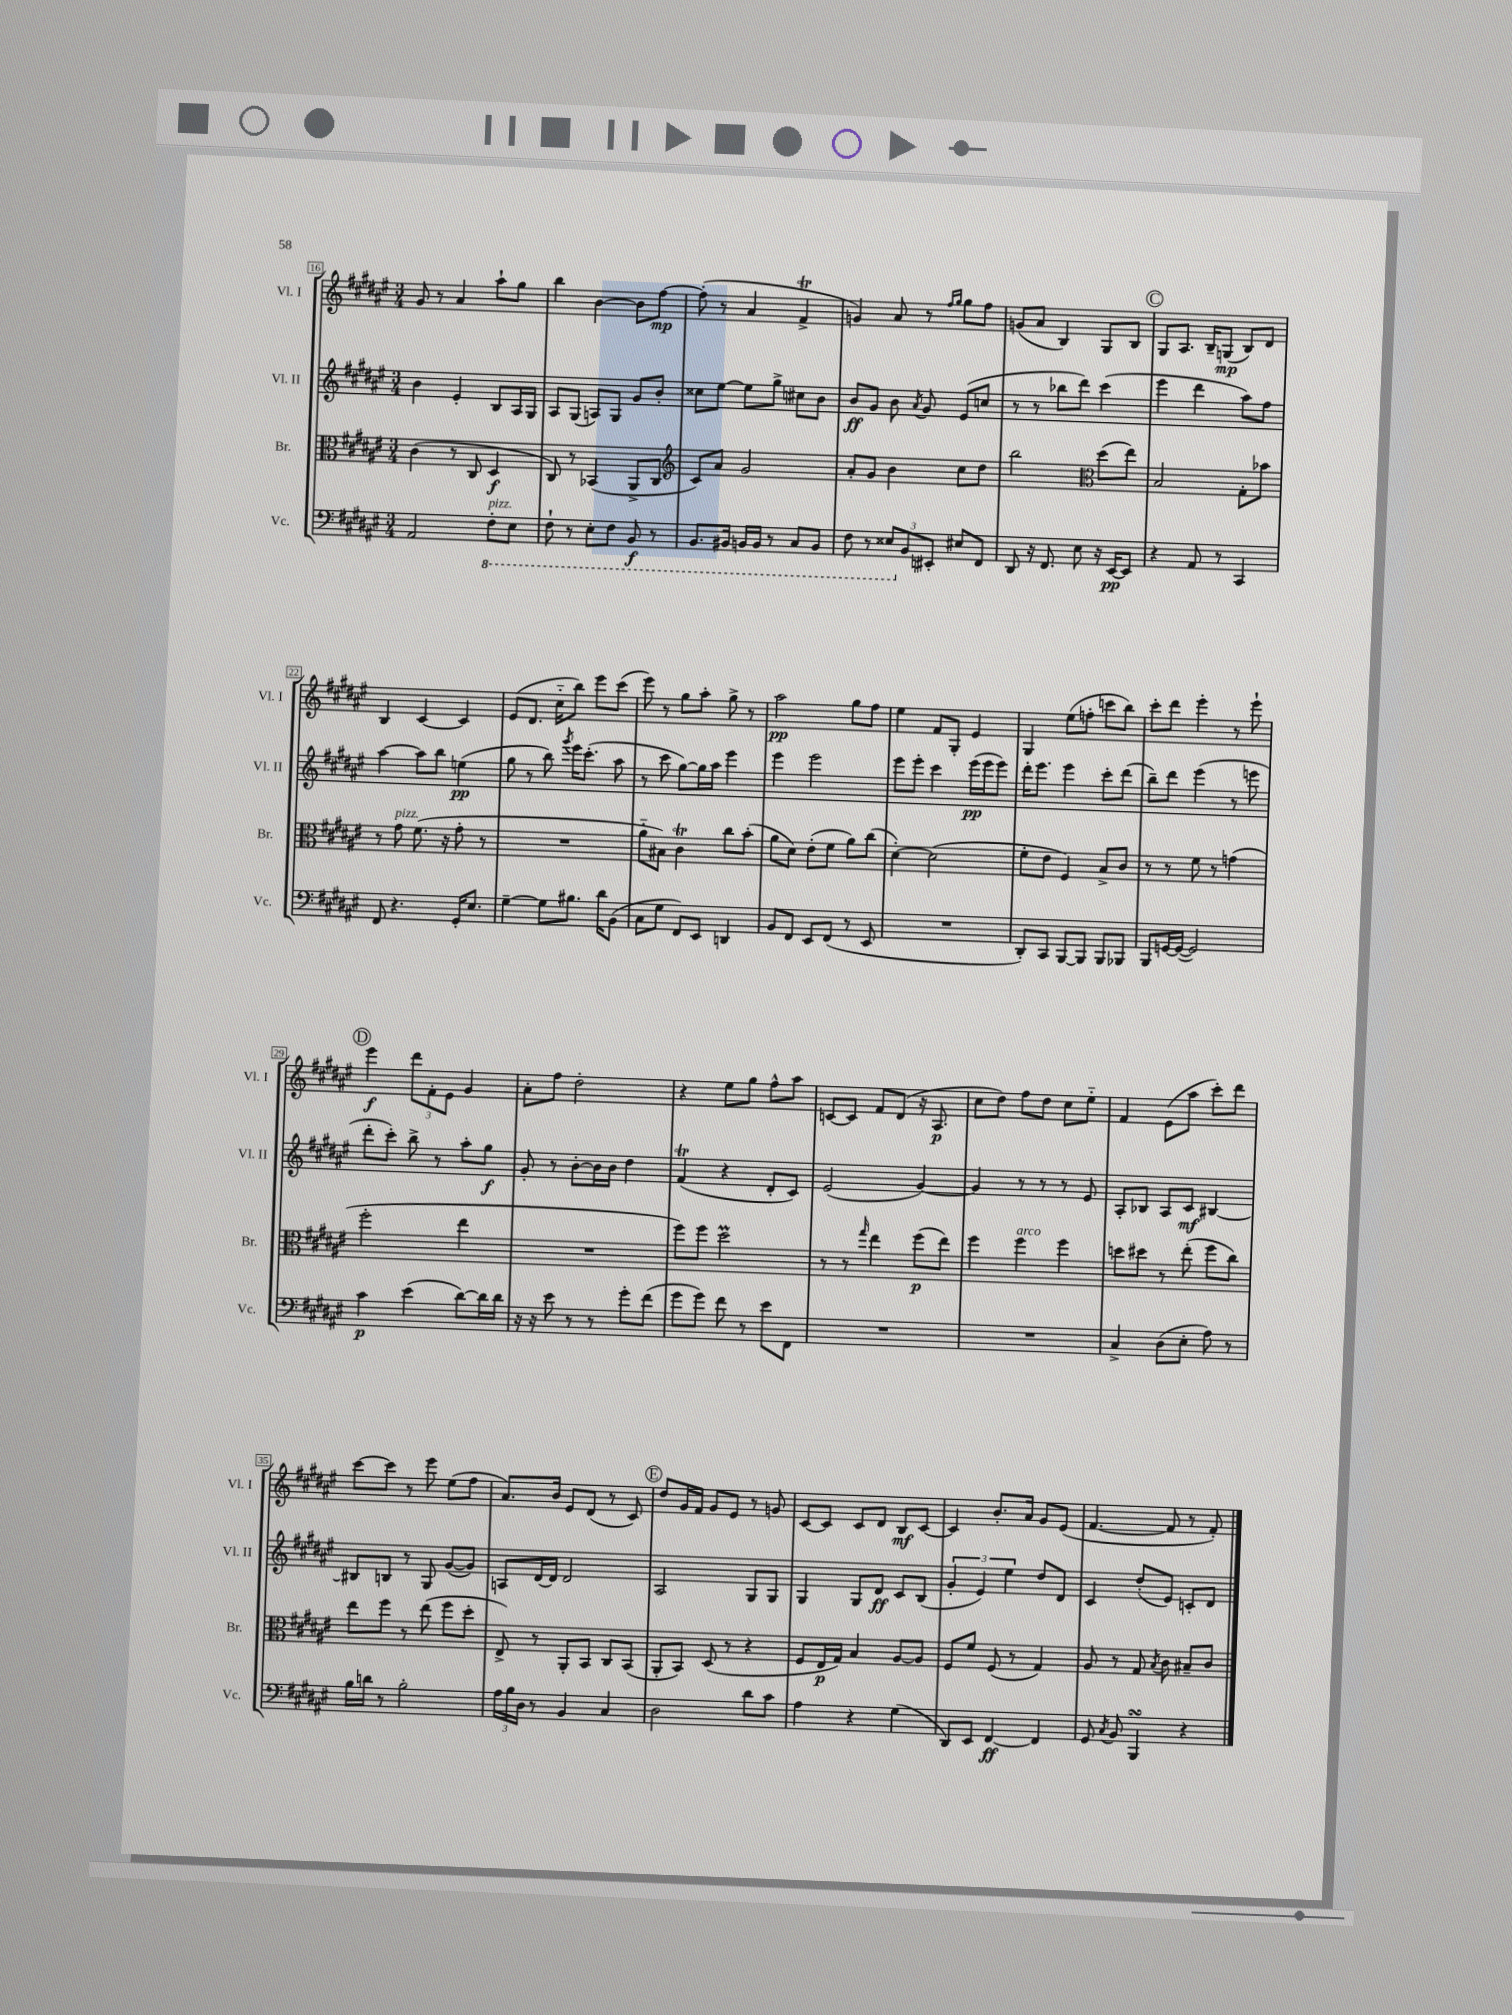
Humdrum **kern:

**kern	**kern	**kern	**kern
*staff4	*staff3	*staff2	*staff1
*clefF4	*clefC3	*clefG2	*clefG2
*k[f#c#g#d#a#e#]	*k[f#c#g#d#a#e#]	*k[f#c#g#d#a#e#]	*k[f#c#g#d#a#e#]
*M3/4	*M3/4	*M3/4	*M3/4
2AA#	(4c#	4b	8g#
.	.	.	8r
.	8r	4e#'	4a#
.	8C#	.	.
8FF#'	4D#	8B	8aa#`
8EE#	.	16A#	8gg#
.	.	16G#	.
=	=	=	=
8FF#`	8C#)	8A#	4bb
8r	8r	(8G#	.
8EE#'	(4BB-	8A)	[4b
8FF#	.	8G#	.
8BBB	8AA#^	8g#	8b]
8r	8C#	8b'	[8ff#
=	=	=	=
*	*clefG2	*	*
8.BBB	8c#)	8cc##	(8ff#']
.	8a#	[8ee#	8r
16BBB#	.	.	.
16BBB	2g#	8ee#]	4a#
16BBB	.	.	.
8r	.	8gg#^	.
8CC#	.	8cc#	4f#^
8BBB	.	8b	.
=	=	=	=
8FF#	8a#'	8b	4g)
8r	8g#	8g#	.
12EE##	4b	8b	8a#
12BB	.	.	.
.	.	8qa#	.
.	.	8g#	8r
12EE#'	.	.	.
.	.	.	16qqff#
.	.	.	16qqgg#
8E#	8cc#	(8e#	8gg#
8FF#	8dd#	8cc	8ff#
=	=	=	=
8DD#	2bb	8r	(8g
16r	.	8r	8a#
8.FF#	.	.	.
.	.	8bb-	4B)
8E#	.	8ddd#)	.
*	*clefC3	*	*
16r	(8dd#	(4ccc#	8G#
[16EE#	.	.	.
8EE#]	8ee#)	.	8B
=	=	=	=
4r	2B	4eee#	8G#
.	.	.	8.A#
8AA#	.	4ddd#	.
.	.	.	16B~
8r	.	.	(8G
4CC#	8G#'	8aa#)	8B)
.	8b-	8ff#	8d#
=	=	=	=
8FF#	8r	[4aa#	4B
4.r	8g#	.	.
.	(8.f#	8aa#]	[4c#
.	.	8bb	.
.	16r	.	.
16GG#'	8g#'	(4ee	4c#]
8.E#	.	.	.
.	8r	.	.
=	=	=	=
[4G#~	2.r	8gg#	(8e#
.	.	8r	8.d#
8G#]	.	8bb)	.
.	.	.	16cc#'~
.	.	8qggg#	.
8.B#	.	16eee#	8bb)
.	.	(8.ccc#'	.
.	.	.	8eee#
16d#	.	.	.
(8BB	.	8aa#	(8ccc#
=	=	=	=
8C#	8a#'~	8r	8eee#)
8G#	8B#)	8ccc#	8r
8FF#)	4c#	[8gg#)	8gg#
8EE#	.	16gg#]	8aa#'
.	.	16aa#	.
4DD	8cc#	4eee#	8gg#^
.	(8b'	.	8r
=	=	=	=
8BB	8a#	4eee#	2aa#
8FF#	8d#)	.	.
8EE#	(8e#'	2eee#	.
(8FF#	8f#	.	.
8r	8a#)	.	8gg#
8EE#	(8cc#	.	8ff#
=	=	=	=
2.r	[4d#')	8eee#	4ee#
.	.	8eee#'	.
.	(2d#]	4ccc#	8f#
.	.	.	8G#'
.	.	(16eee#	4e#
.	.	16eee#	.
.	.	8eee#)	.
=	=	=	=
8DD#')	8f#'	16ddd#'	4G#
.	.	8.eee#	.
8CC#	8e#	.	.
[8BBB	4F#)	4eee#	(8ee#
8BBB]	.	.	8ff'
8BBB	8B^	8ccc#'	8ccc
8BBB-	8c#	(8ddd#	8bb)
=	=	=	=
8BBB	8r	8bb~)	8ccc#'
[16GG	8r	8ddd#	8ddd#
(16GG_	.	.	.
2GG])	8f#	(4eee#	4eee#'
.	8r	.	.
.	(4g	8r	8r
.	.	8eee	8eee#`
=	=	=	=
4c#	2ff#'	8ddd#'	4eee#
.	.	8ccc#')	.
(4e#	.	8bb^	12ddd#
.	.	.	12f#'
.	.	8r	.
.	.	.	12e#
[8d#)	4ee#	8aa#'	4g#
16d#]	.	8gg#	.
16d#	.	.	.
=	=	=	=
16r	2.r	8g#'	8a#'
16r	.	.	.
8e#	.	8r	8ff#
8r	.	[8b'	2dd#'
8r	.	16b]	.
.	.	16b	.
8g#'	.	4dd#	.
(8f#	.	.	.
=	=	=	=
8g#	8ff#)	(4f#	4r
8g#)	8ff#	.	.
8f#	2dd#	4r	8ee#
8r	.	.	8gg#
8e#	.	8d#'	8ff#^^
8FF#	.	8c#)	8aa#
=	=	=	=
2.r	8r	(2e#	[8c
.	8r	.	8c]
.	16qqgg#	.	.
.	4ee#	.	8f#
.	.	.	(8d#
.	(8ff#	[4g#)	16r
.	.	.	8.A#
.	8ee#)	.	.
=	=	=	=
2.r	4ff#	4g#]	8cc#
.	.	.	8dd#)
.	4ff#	8r	8ff#
.	.	8r	8dd#
.	4ff#	8r	8cc#
.	.	8e#	8ee#'~
=	=	=	=
4C#^	8dd	8A#'	4f#
.	8dd#	8B-	.
(8D#	8r	8A#	(8e#
8E#'	(8ee#'	8c#	8aa#
8A#)	8ff#	[4B#	8ccc#')
8r	8cc#)	.	8ddd#
=	=	=	=
16B	8ee#	8B#]	[8ccc#
16d	.	.	.
8r	8ff#	8B	8ccc#]
2B'	8r	8r	8r
.	(8ee#	8G#	8eee#
.	8ff#	([8g#	(8ee#
.	8dd#'	8g#])	8ff#
=	=	=	=
24A#	8E#^)	8A	8.a#)
24B	.	.	.
24D#	.	.	.
8r	8r	[16d#	.
.	.	16d#]	16b
4BB	8AA#'	2d#	8e#
.	8BB	.	(8d#
4C#	8C#	.	8r
.	(8BB	.	8c#)
=	=	=	=
2D#	8AA#'	2A#	8dd#
.	8BB)	.	16g#
.	.	.	16f#
.	(8D#	.	8g#
.	8r	.	8e#
8d#	4r	8G#	8r
8c#	.	8G#	8g
=	=	=	=
4A#	8F#	4G#	[8c#
.	16E#	.	8c#]
.	16G#)	.	.
4r	4B	8G#	8c#
.	.	8d#	8d#
(4G#	[8A#	8c#	8B
.	8A#]	(8B	[8c#
=	=	=	=
8DD#)	8F#	6g#'	4c#]
8EE#	8f#	.	.
.	.	6e#)	.
[4FF#	(8F#	.	8.b'
.	.	6ee#	.
.	8r	.	.
.	.	.	16a#
4FF#]	4G#)	8dd#	8g#
.	.	8d#	(8e#
=	=	=	=
8GG#	8A#	4c#	[4.f#
8qC#	.	.	.
8BB	8r	.	.
4BBB	8G#	(8dd#'	.
.	8qB	.	.
.	8c#	8e#)	8f#]
4r	8B#~	8c'	8r
.	8c#	8d#	8f#')
==	==	==	==
*-	*-	*-	*-
